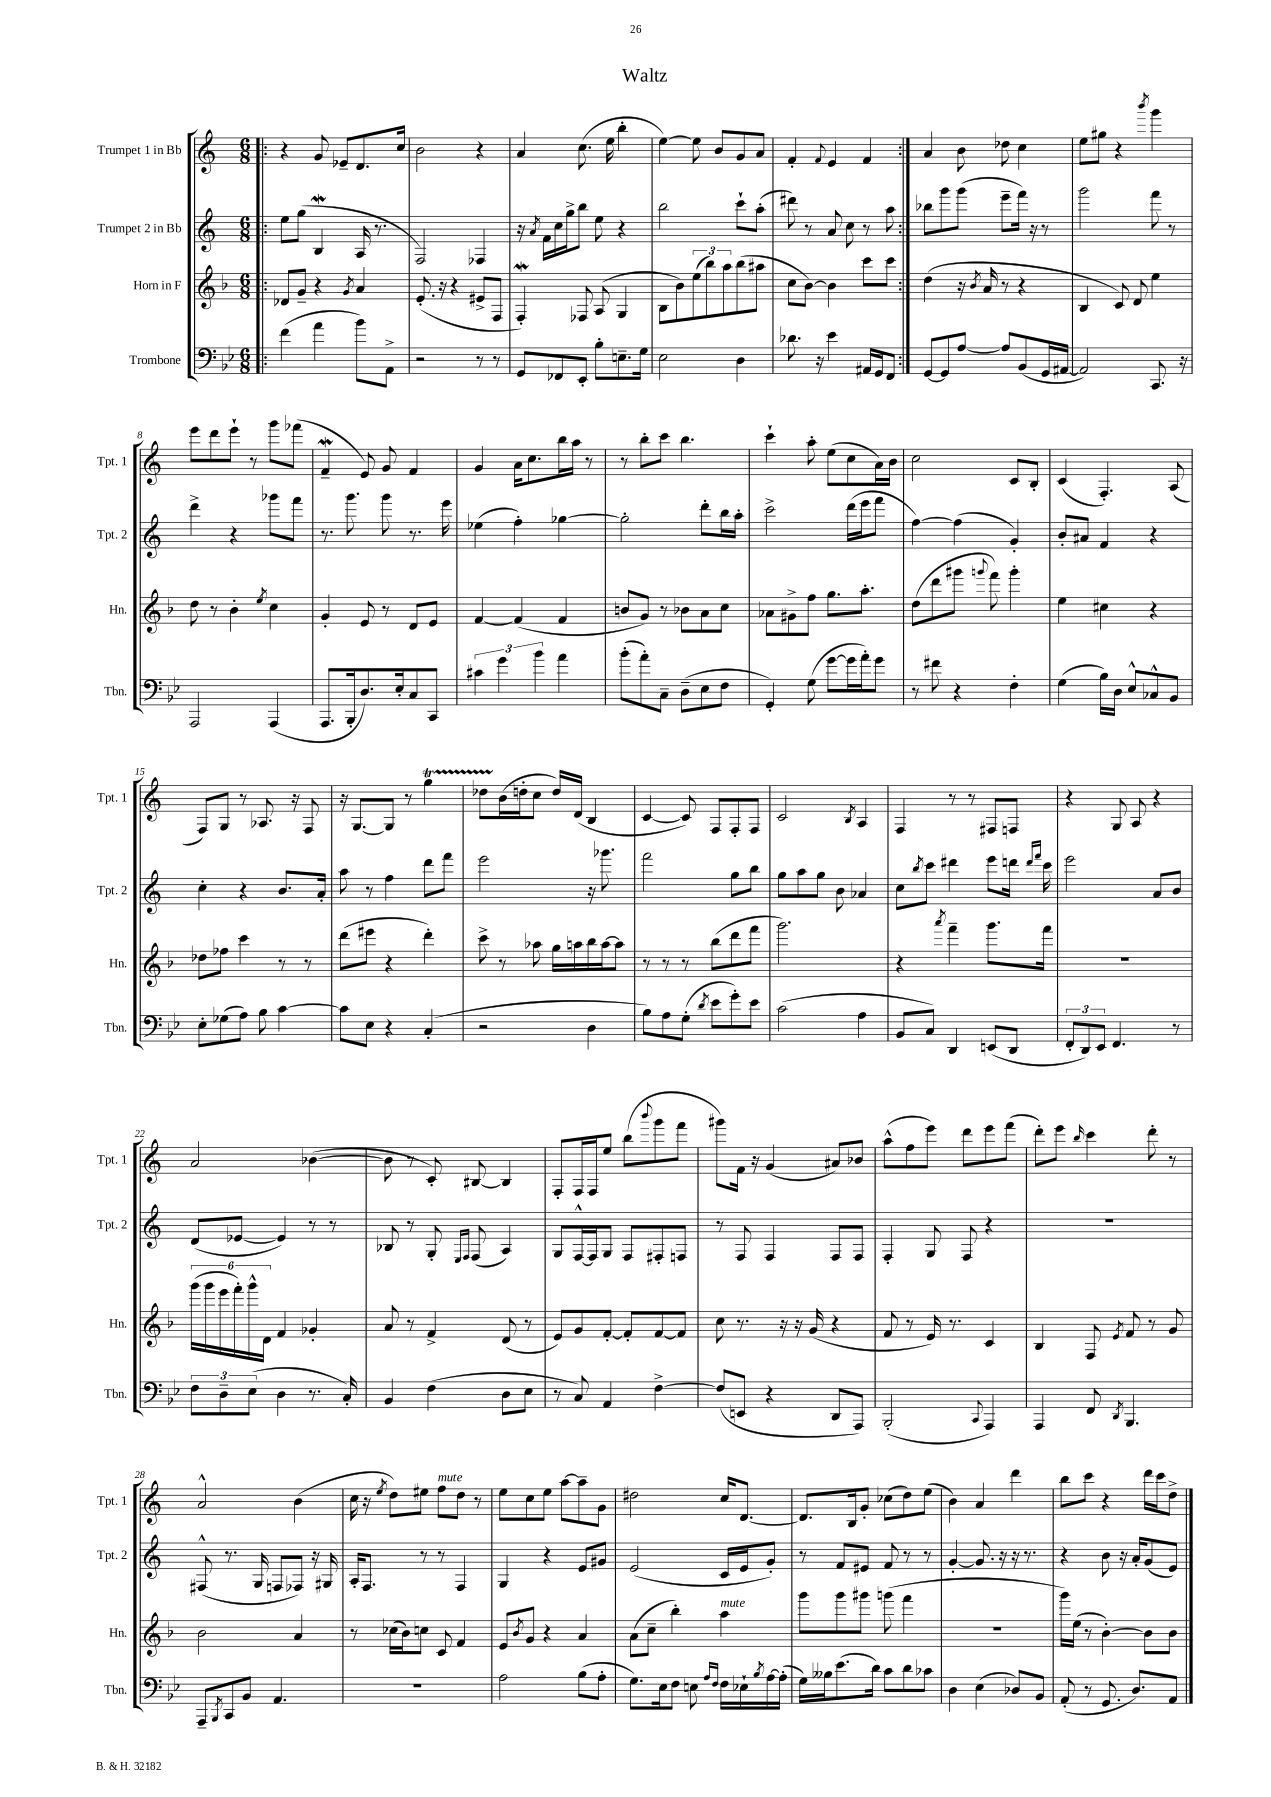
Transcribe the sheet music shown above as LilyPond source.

\header { title = "Waltz" }
<<
\new StaffGroup <<
\new Staff = "s0" \with { instrumentName = "Trumpet 1 in Bb" shortInstrumentName = "Tpt. 1" } {
    \clef treble \key c \major \numericTimeSignature \time 6/8
    \repeat volta 2 { \bar ".|:" r4 g'8 ees'8-- d'8. c''16 |
    b'2 r4 |
    a'4 c''8.( e''16 b''4-. |
    e''4~) e''8 b'8 g'8 a'8 |
    f'4-. \appoggiatura { f'8 } e'4 f'4 | }
    a'4 b'8 des''8 c''4 |
    e''8 gis''8 r4 \acciaccatura { b'''8 } g'''4 |
    e'''8 d'''8 e'''8-! r8 g'''8 fes'''8( |
    f'4--\mordent e'8) g'8 f'4 |
    g'4 a'16 c''8. b''16 a''16 r8 |
    r8 b''8-. c'''8 b''4. |
    c'''4-! a''8-. e''8( c''8 a'16) b'16 |
    c''2 c'8 b8-. |
    c'4( f4.-.) a8( |
    f8) g8 r8 aes8. r16 f8 |
    r16 g8.~ g8 r8 g''4\startTrillSpan |
    des''8 b'16\stopTrillSpan( d''16-. c''8 d''16) d'16( b4 |
    c'4~ c'8) f8 f8-. f8 |
    c'2 \acciaccatura { b8 } a4 |
    f4 r8 r8 fis8 f8 |
    r4 g8 a8 r4 |
    a'2 bes'4~( |
    bes'8 r8 c'8-.) bis8~ bis4 |
    f8-. f16 f16 e''8 b''8( \appoggiatura { b'''8 } g'''8 f'''8 |
    gis'''8) f'16 r16 g'4( ais'8) bes'8 |
    a''8-^( f''8 e'''8) d'''8 e'''8 f'''8( |
    d'''8-.) e'''8 \grace { b''16 } c'''4 d'''8-. r8 |
    a'2-^ b'4( |
    c''16 r16 \acciaccatura { e''8 } d''8) eis''8 f''8^\markup { \italic "mute" } d''8 r8 |
    e''8 c''8 e''8 a''8~ a''8-- g'8 |
    dis''2 c''16 d'8.~ |
    d'8. b16 g'8-. ces''8( d''8) e''8( |
    b'4) a'4 d'''4 |
    b''8 c'''8 r4 d'''16 c'''16 d''8-> \bar "|." |
}
\new Staff = "s1" \with { instrumentName = "Trumpet 2 in Bb" shortInstrumentName = "Tpt. 2" } {
    \clef treble \key c \major \numericTimeSignature \time 6/8
    \repeat volta 2 { \bar ".|:" e''8 g''8( b4\mordent a16 r8. |
    f2) fes4 |
    r16 \acciaccatura { a'8 } f'16 c''16 g''16-> b''8 e''8 r4 |
    b''2 c'''8-! a''8-.( |
    dis'''8) r8 a'8 c''8 r8 a''8 | }
    bes''8 g'''8 g'''8( e'''8-- f'''16) r16 r8 |
    g'''2 f'''8 r8 |
    d'''4-> r4 ges'''8 f'''8 |
    r8. g'''8. g'''8 r8. e'''16 |
    ees''4( f''4-.) ges''4~ |
    ges''2-. d'''8-. b''16 a''16-. |
    c'''2-> d'''16( e'''16 f'''8 |
    f''4~) f''4( g'4-.) |
    b'8-. ais'8 f'4 r4 |
    c''4-. r4 b'8. a'16-. |
    a''8 r8 f''4 d'''8 f'''8 |
    e'''2 r16 ges'''8. |
    f'''2 g''8 b''8 |
    g''8 a''8 g''8 b'8 aes'4 |
    c''8 \acciaccatura { b''8 } c'''8 dis'''4 e'''8 d'''16 \grace { d'''16 f'''16 } c'''16 |
    e'''2 a'8 b'8 |
    d'8( ees'8~ ees'4) r8 r8 |
    bes8 r8 g8-. \grace { e16 f16 } f8( a4) |
    g8 f16~-^ f16 g8 f8 fis8-. f8 |
    r8 f8 f4 f8 f8 |
    f4-. g8 f8 r4 |
    R2. |
    fis8-^( r8. g16 f8 fes8) r16 gis16 |
    a16-. f8. r8 r8 f4 |
    g4 r4 e'8 gis'8 |
    e'2( c'16 e'16 g'8-.) |
    r8 f'8 eis'8 f'8 r8 r8 |
    g'4~-. g'8. r16 r16 r8. |
    r4 b'8 r16 a'16-. g'8( e'8) \bar "|." |
}
\new Staff = "s2" \with { instrumentName = "Horn in F" shortInstrumentName = "Hn." } {
    \clef treble \key f \major \numericTimeSignature \time 6/8
    \repeat volta 2 { \bar ".|:" des'8 g'8-- r4 \acciaccatura { g'8 } a'4 |
    e'8.-.( r16 r4 eis'8-> f8 |
    f4-.\mordent) fes8 a8( g4 |
    bes8 bes'8) \tuplet 3/2 { e''8( bes''8) a''8 } bes''8( ais''8 |
    c''8 bes'8~) bes'4 c'''8 c'''8 | }
    d''4( r16 \acciaccatura { bes'8 } a'16 r8 r4 |
    bes4 c'8) d'8 e''4 |
    d''8 r8 bes'4-. \acciaccatura { e''8 } c''4 |
    g'4-. e'8 r8 d'8 e'8 |
    f'4~ f'4( f'4 |
    b'8 g'8) r8 bes'8 a'8 c''8 |
    aes'8 gis'8-> f''8 g''8. a''8.-. |
    d''8( d'''8 gis'''8 \appoggiatura { g'''8 } f'''8) g'''4-. |
    e''4 cis''4 r4 |
    des''8 fes''8 c'''4 r8 r8 |
    d'''8( eis'''8 r4 d'''4-.) |
    c'''8-> r8 aes''8 g''16 a''16 bes''16 a''16~ a''8 |
    r8 r8 r8 bes''8( d'''8 f'''8 |
    g'''2.) |
    r4 \acciaccatura { a'''8 } f'''4-- g'''8. f'''16 |
    R2. |
    \tuplet 6/4 { g'''16( g'''16 e'''16 f'''16-.) g'''16-^ d'16 } f'4 ges'4-. |
    a'8 r8 f'4-> d'8( r8 |
    e'8) g'8 f'8~-. f'8-. f'8~ f'8 |
    c''8 r8. r16 r16 g'16( r4 |
    f'8 r8 e'16) r8. c'4 |
    bes4 f8 \acciaccatura { e'8 } f'8 r8 g'8 |
    bes'2 a'4 |
    r8 ces''16( bes'16) c''8 c'8 f'4 |
    e'8 \acciaccatura { bes'8 } g'8 r4 a'4 |
    a'8( c''8-- bes''4-.) a''4^\markup { \italic "mute" } |
    g'''8 g'''8 gis'''8 g'''8( f'''4 |
    R2. |
    g'''16) e''16( r8 bes'4~-.) bes'8 bes'8 \bar "|." |
}
\new Staff = "s3" \with { instrumentName = "Trombone" shortInstrumentName = "Tbn." } {
    \clef bass \key bes \major \numericTimeSignature \time 6/8
    \repeat volta 2 { \bar ".|:" f'4( a'4 bes'8) a,8-> |
    r2 r8 r8 |
    g,8 fes,8 ees,8-. bes8-. e8.-- g16 |
    ees2 d4 |
    des'8. r16 ees'4 ais,16 g,16 f,8 | }
    g,8~ g,8 a8~ a8 bes,8( g,16 ais,16~ |
    ais,2) c,8. r16 |
    a,,2 a,,4( |
    a,,8. bes,,16-. d8.) ees16-. c8 c,8 |
    \tuplet 3/2 { cis'4 g'4 bes'4 } a'4 |
    bes'8-.( a'8-.) c8-- d8--( ees8 f8 |
    g,4-.) g8( g'8~ g'16 a'16-.) g'8 |
    r8 fis'8 r4 f4-. |
    g4( bes16) d16 ees8-^ ces8-^ bes,8 |
    ees8-. ges8( a8) bes8 c'4~ |
    c'8 ees8 r4 c4-.( |
    r2 d4 |
    bes8) a8 g8-.( \acciaccatura { d'8 } ees'8 g'8-.) ees'8 |
    c'2( a4 |
    bes,8 c8) d,4 e,8( d,8 |
    \tuplet 3/2 { f,8-. d,8) ees,8 } f,4. r8 |
    \tuplet 3/2 { f8 d8-- ees8( } d4 r8. c16-.) |
    bes,4 f4( d8 ees8 |
    r8 c8) a,4 f4~-> |
    f8( e,8 r4 d,8 a,,8) |
    bes,,2-.( \appoggiatura { c,8 } a,,4) |
    a,,4 f,8 \acciaccatura { d,8 } bes,,4. |
    a,,8-- \acciaccatura { bes,,8 } c,8 bes,8 a,4. |
    R2. |
    a2 bes8( a8-. |
    g8.) ees16 f8 e8 \grace { a16 f16 } f16 ees16-! \acciaccatura { bes8 } a16~ a16-.( |
    g16) beses16 ees'8.( d'16) c'8 d'8 ces'8 |
    d4 ees4( des8) bes,8 |
    a,8-.( r8 g,8. d8.) a,8 \bar "|." |
}
>>
>>
